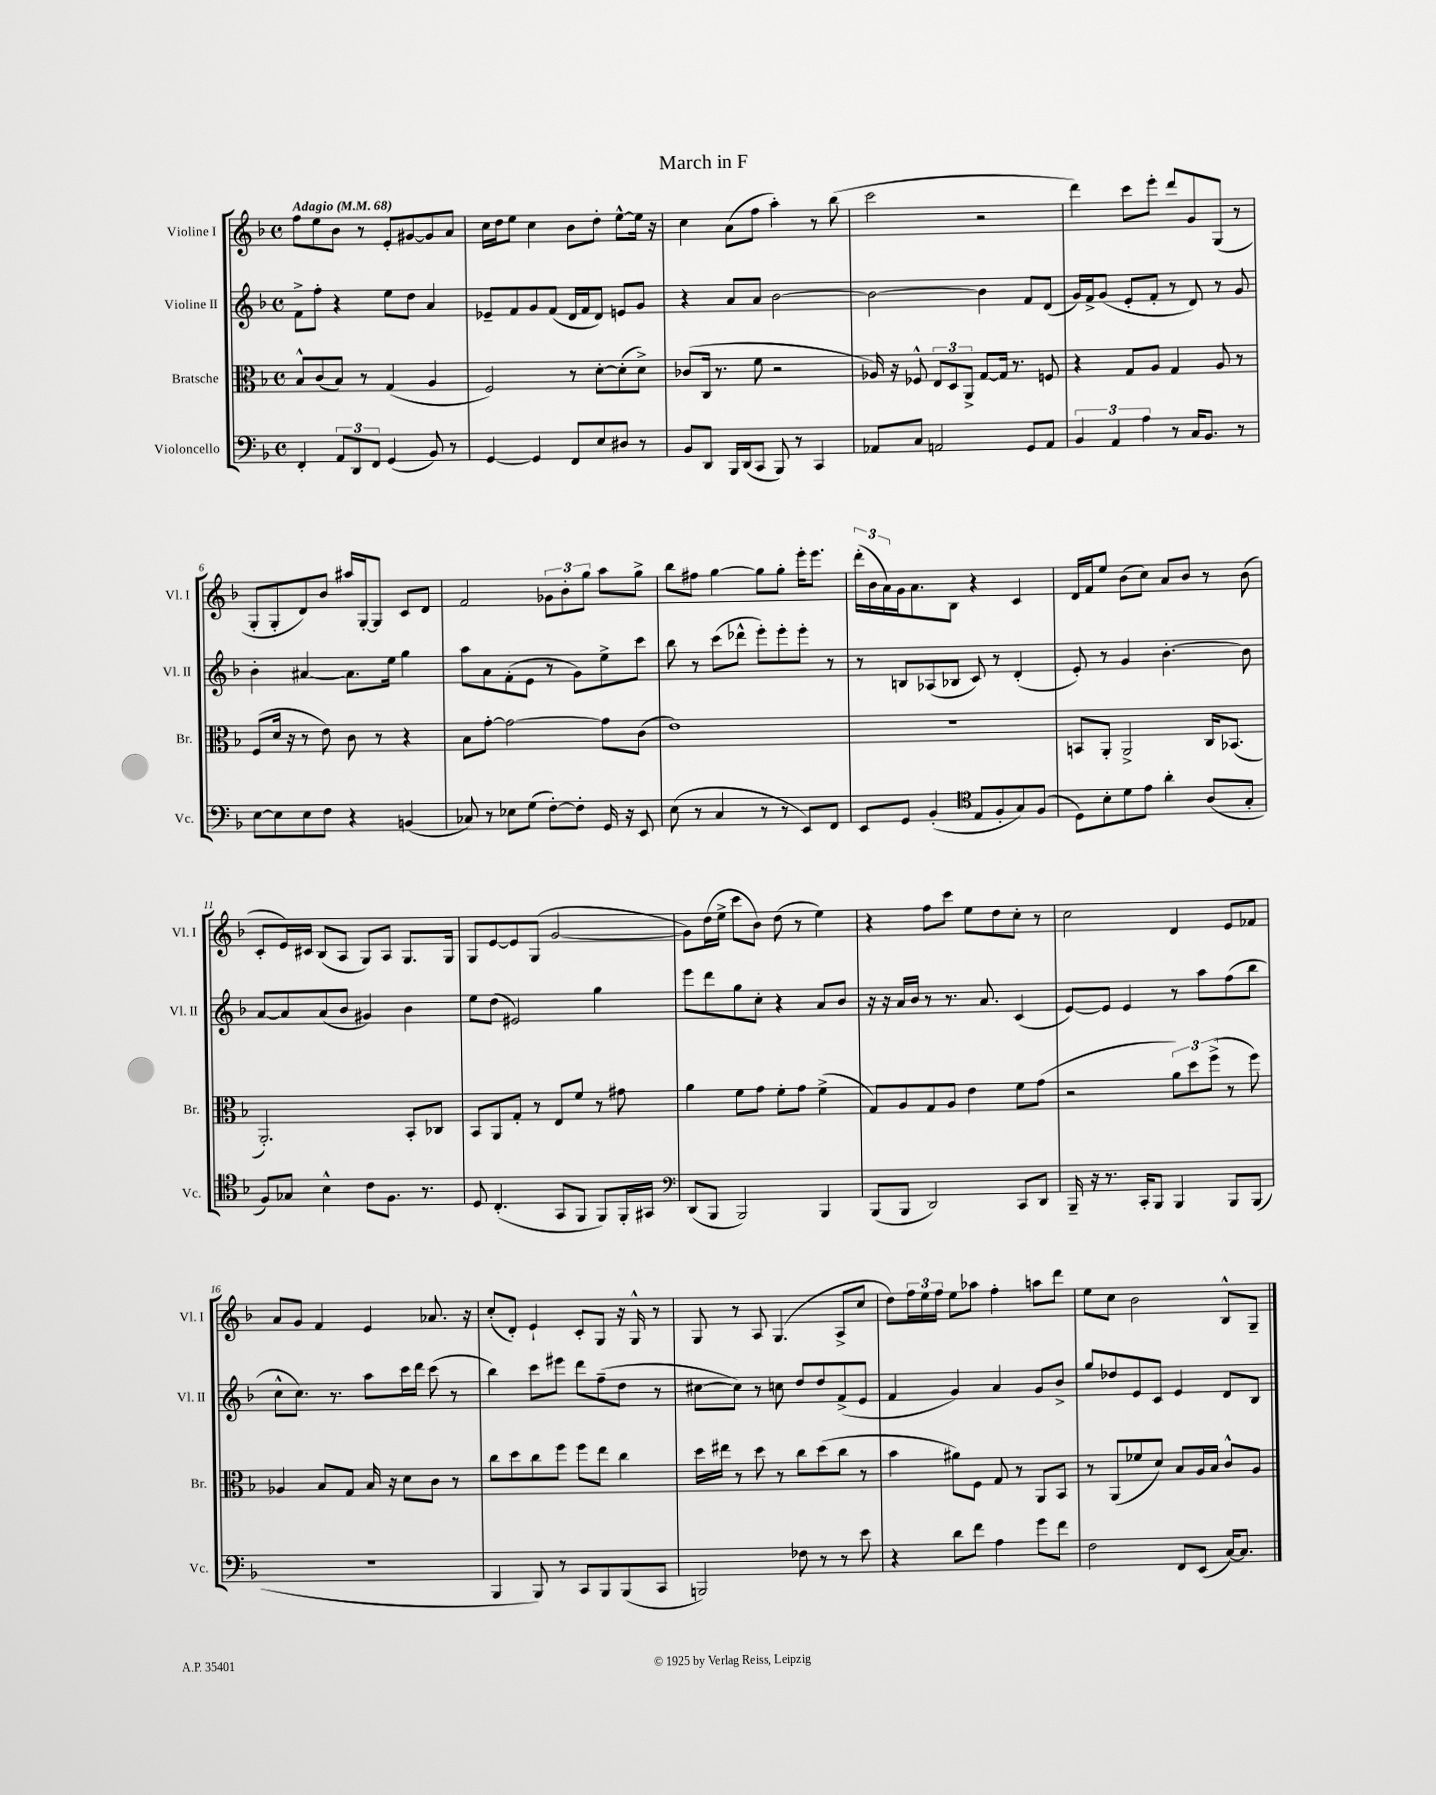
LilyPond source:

\header { title = "March in F" }
<<
\new StaffGroup <<
\new Staff = "s0" \with { instrumentName = "Violine I" shortInstrumentName = "Vl. I" } {
    \clef treble \key f \major \defaultTimeSignature \time 4/4 \tempo "Adagio" 4 = 68
    f''8 e''8 bes'8 r8 e'8-. gis'8~ gis'8 a'8 |
    c''16 d''16 e''8 c''4 bes'8 d''8-. e''8~-^ e''16 r16 |
    c''4 a'8( f''8 a''4-.) r8 bes''8( |
    c'''2 r2 |
    d'''4) c'''8 e'''8-. d'''8 g'8 g8( r8 |
    g8-. g8-. d'8) bes'8 ais''16 g16~-. g8 c'8 d'8 |
    f'2 \tuplet 3/2 { ges'8 bes'8-. g''8 } a''8 g''8-> |
    bes''8 fis''8 g''4~ g''8 g''8-. e'''16-. e'''8. |
    \tuplet 3/2 { d'''16-.( bes'16 a'16) } g'16 a'8. bes8 r4 c'4 |
    d'16 f'16 e''8 bes'8( c''8) a'8 bes'8 r8 bes'8( |
    c'8-. e'16) cis'16 bes8( a8 g8) a8 g8. g16 |
    g8 e'8~ e'8 g8( g'2~ |
    g'8) d''16( e''16-> c'''8 bes'8) d''8( r8 e''4) |
    r4 f''8 c'''8 e''8 d''8 c''8-. r8 |
    c''2 d'4 e'8 fes'8 |
    a'8 g'8 f'4 e'4 aes'8. r16 |
    c''8-.( d'8-.) e'4-! c'8-. g8 r16 g16-^ r8 |
    g8 r8 a8 g4.( a8-> c''8 |
    d''8) \tuplet 3/2 { f''16 e''16 f''16 } e''8 aes''8 f''4-. a''8 d'''8 |
    e''8 c''8 bes'2 bes8-^ g8-- \bar "|." |
}
\new Staff = "s1" \with { instrumentName = "Violine II" shortInstrumentName = "Vl. II" } {
    \clef treble \key f \major \defaultTimeSignature \time 4/4
    f'8-> f''8-. r4 e''8 d''8 a'4 |
    ees'8-- f'8 g'8 f'8( d'16 f'16 d'8) e'8 g'8 |
    r4 a'8 a'8 bes'2~ |
    bes'2~ bes'4 f'8 d'8( |
    g'16) f'16-> g'8( e'8-. f'8-. r8 d'8) r8 g'8 |
    bes'4-. ais'4~ ais'8. e''16 g''4 |
    a''8 a'8 f'8-.( e'8 r8 g'8) e''8-> c'''8 |
    bes''8 r8 c'''8( des'''8-^ e'''8-.) e'''8-. e'''8-. r8 |
    r8 b8 aes8( bes8 c'8) r8 d'4-.( |
    e'8-.) r8 g'4 bes'4.~-. bes'8 |
    a'8~ a'8 a'8( bes'8 gis'4) bes'4 |
    e''8 d''8( eis'2) g''4 |
    e'''8 d'''8 g''8 c''8-. r4 a'8 bes'8 |
    r16 r16 a'16 bes'16 r8 r8. a'8. c'4( |
    e'8~) e'8 e'4 r8 a''8 f''8( bes''8 |
    c''8-^ c''8.) r8. a''8 c'''16 d'''16 c'''8( r8 |
    bes''4) c'''8 eis'''8 d'''8 f''8--( d''8 r8 |
    cis''8~ cis''8) r8 c''8 d''8 d''8 f'8->( e'8 |
    f'4 g'4) a'4 g'8 bes'8-> |
    g''8 des''8 e'8 c'8 e'4 d'8 bes8 \bar "|." |
}
\new Staff = "s2" \with { instrumentName = "Bratsche" shortInstrumentName = "Br." } {
    \clef alto \key f \major \defaultTimeSignature \time 4/4
    bes8-^ c'8( bes8) r8 g4( a4 |
    f2) r8 d'8~-. d'8-.( d'8->) |
    ces'8( c16 r8. f'8 r2 |
    aes16) r16 fes8-^ \tuplet 3/2 { e8 d8 a,8-> } g8~ g16 r8. f8 |
    r4 g8 a8 g4 a8 r8 |
    f8( d'16 r16 r8 e'8) c'8 r8 r4 |
    bes8 g'8~-. g'2~ g'8 c'8( |
    e'1) |
    R1 |
    b,8 a,8-. a,2-> c16 bes,8.( |
    a,2.-.) bes,8-. ces8 |
    bes,8 a,8 g8-. r8 e8 f'8 r8 gis'8 |
    a'4 f'8 g'8 f'8-. g'8 f'4->( |
    g8) a8 g8 a8 e'4 f'8 g'8( |
    r2 \tuplet 3/2 { a'8) d''8 f''8->( } r8 f''8) |
    aes4 bes8 g8 bes16 r16 d'8 c'8 r8 |
    c''8 d''8 c''8 f''8 f''8 e''8 c''4 |
    d''16 eis''16 r8 d''8 r8 c''8 d''8( c''8 r8 |
    bes'4 ais'8) f8 g8 r8 a,8 bes,8 |
    r8 a,8( fes'8 d'8) bes8 a16 bes16 c'8-^ a8 \bar "|." |
}
\new Staff = "s3" \with { instrumentName = "Violoncello" shortInstrumentName = "Vc." } {
    \clef bass \key f \major \defaultTimeSignature \time 4/4
    f,4-. \tuplet 3/2 { a,8 d,8 f,8 } g,4( bes,8) r8 |
    g,4~ g,4 f,8 e8 dis8 r8 |
    bes,8 d,8 bes,,16 d,16( c,8 bes,,8) r8 c,4 |
    aes,8 c8 a,2 g,8 a,8 |
    \tuplet 3/2 { bes,4 a,4 a4 } r8 c16 bes,8. r8 |
    e8~ e8 e8 f8 r4 b,4( |
    ces8) r8 ees8 g8( f8~-.) f8-. g,16 r16 e,8 |
    e8( r8 c4 r8 r8 e,8) f,8 |
    e,8 g,8 bes,4-.( \clef tenor e8 f8-. g8) f8( |
    d8) bes8-. d'8 e'8 a'4-. a8( g8-. |
    f8) ges8 bes4-^ c'8 f8. r8. |
    d8 c4.-.( g,8 f,8 f,8) f,16-. gis,16 |
    \clef bass d,8( bes,,8 bes,,2) bes,,4 |
    bes,,8( bes,,8 d,2) c,8 d,8 |
    bes,,16-- r16 r8. c,16-. bes,,8 bes,,4 bes,,8 bes,,8( |
    r1 |
    bes,,4 bes,,8) r8 c,8 bes,,8 bes,,8( c,8 |
    b,,2) fes8 r8 r8 e'8 |
    r4 d'8 f'8 a4 g'8 f'8 |
    f2 f,8 e,8( c16~) c8. \bar "|." |
}
>>
>>
